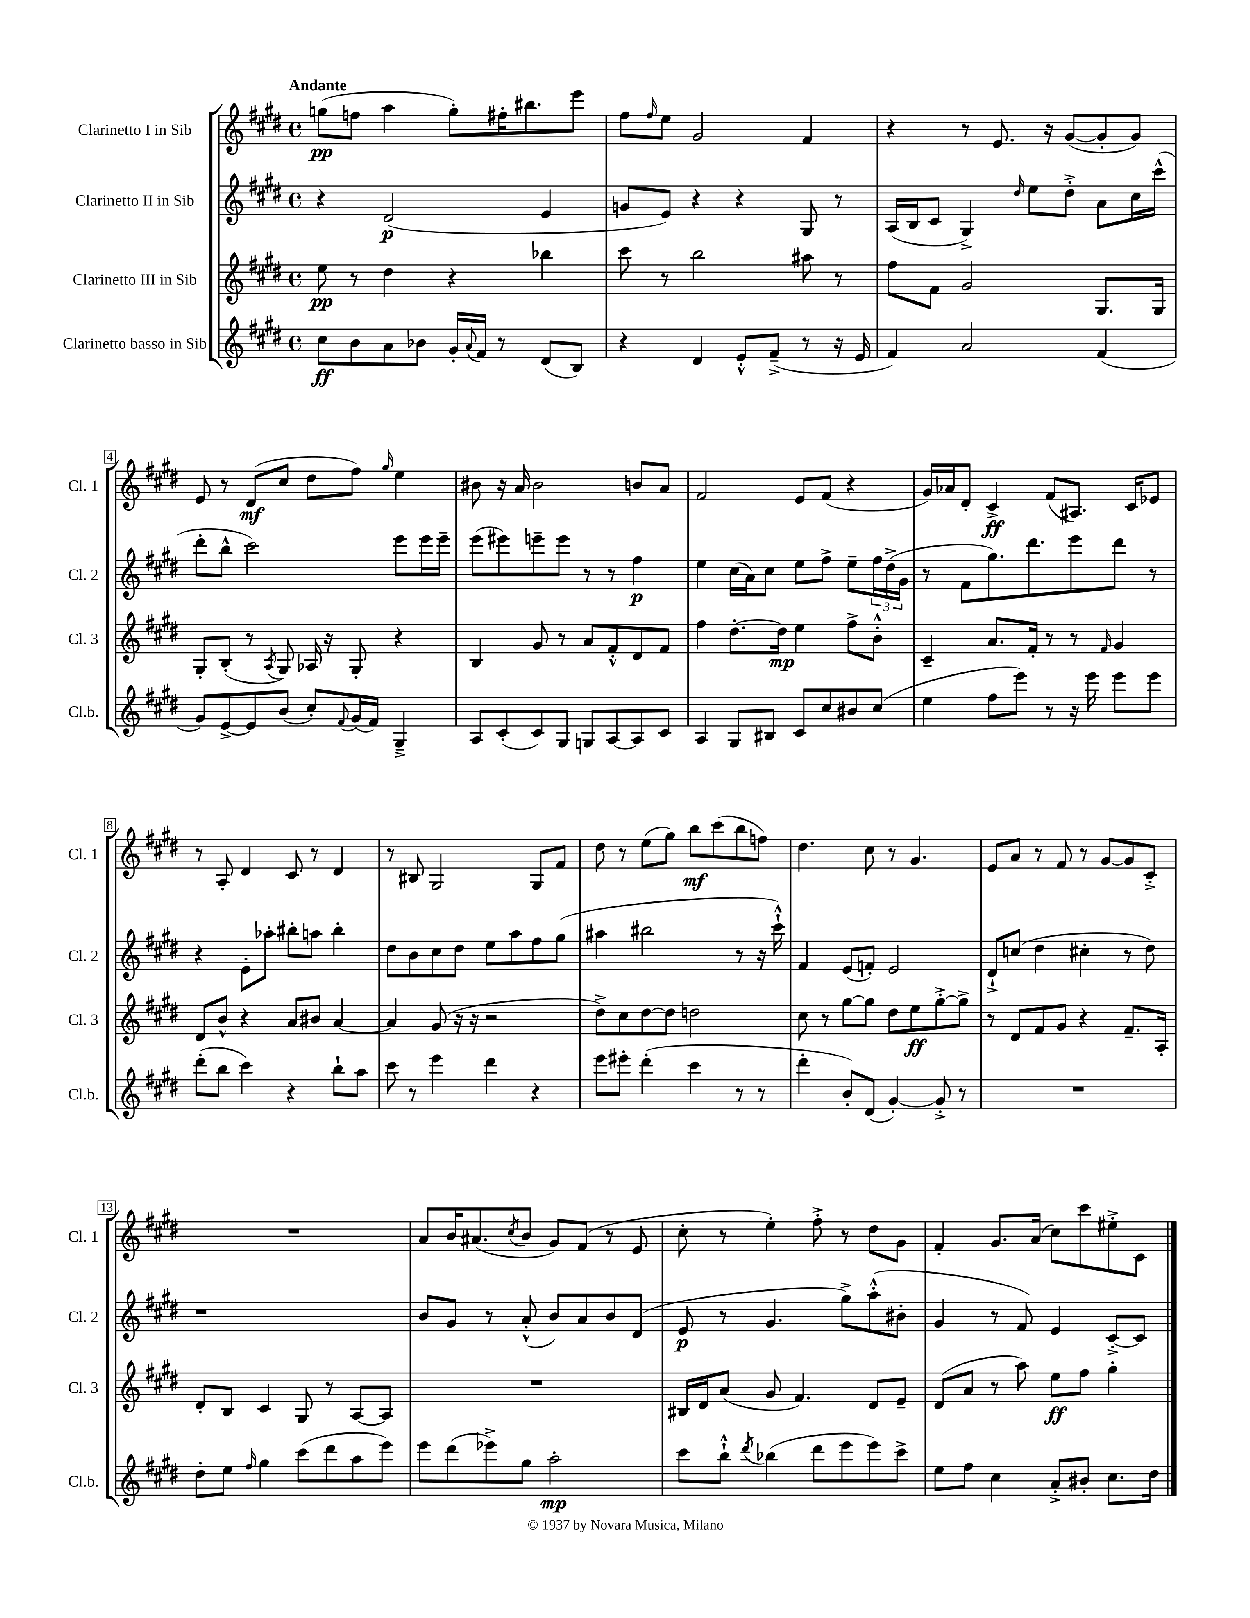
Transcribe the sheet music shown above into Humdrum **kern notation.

**kern	**kern	**kern	**kern
*staff4	*staff3	*staff2	*staff1
*clefG2	*clefG2	*clefG2	*clefG2
*k[f#c#g#d#]	*k[f#c#g#d#]	*k[f#c#g#d#]	*k[f#c#g#d#]
*M4/4	*M4/4	*M4/4	*M4/4
*met(c)	*met(c)	*met(c)	*met(c)
8cc#\L	8ee\	4r	(8gg\L
8b\	8r	.	8ff\J
8a\	4dd#\	(2d#/	4aa\
8b-\J	.	.	.
16g#'/LL	4r	.	8gg'\L)
8qqa/	.	.	.
16f#/JJ	.	.	.
8r	.	.	16ff#'\K
.	.	.	8.bb#\
(8d#/L	4bb-\	4e/	.
8B/J)	.	.	8eee\J
=	=	=	=
4r	8ccc#\	8g/L	8ff#\L
.	.	.	16qqff#/
.	8r	8e/J)	8ee\J
4d#/	2bb\	4r	2g#/
8e'^^/L	.	4r	.
(8f#~^/J	.	.	.
8r	8aa#\	8G#/	4f#/
16r	8r	8r	.
16e/	.	.	.
=	=	=	=
4f#/)	8ff#\L	(16A/LL	4r
.	.	16B/J	.
.	8f#\J	8c#/J	.
2a/	2g#/	4G#^/)	8r
.	.	.	8.e/
.	.	16qqdd#/	.
.	.	8ee\L	.
.	.	.	16r
.	.	8dd#'^\J	([8g#/L
(4f#/	8.G#/L	8a\L	8g#'/]
.	.	16cc#\L	8g#/J)
.	16G#/Jk	(16ccc#^^\JJ	.
=	=	=	=
8g#/L)	8G#'/L	8ddd#'\L	8e/
[8e^/	(8B'/J	8bb^^\J	8r
8e/]	8r	2ccc#\)	(8d#/L
.	8qA/	.	.
(8b/J	8G#/)	.	8cc#/J
8cc#'/L)	16A-/	.	8dd#\L
.	16r	.	.
8qqf#/	.	.	.
(16g#/L	8G#'/	.	8ff#\J)
16f#/JJ)	.	.	.
.	.	.	16qqgg#/
4G#~^/	4r	8eee\L	4ee\
.	.	16eee\L	.
.	.	16eee~\JJ	.
=	=	=	=
8A/L	4B/	(8eee\L	8b#\
(8c#'/	.	8eee#\)	16r
.	.	.	16a/
8c#/)	8g#/	8eee~\	2b#\
8G#/J	8r	8eee\J	.
8G/L	8a/L	8r	.
[8A/	8f#'^^/	8r	.
8A/]	8d#/	4ff#\	8b/L
8c#/J	8f#/J	.	8a/J
=	=	=	=
4A/	4ff#\	4ee\	2f#/
8G#/L	[8.dd#'\L	(16cc#\LL	.
.	.	16a\J)	.
8B#/J	.	8cc#\J	.
.	16dd#\]Jk	.	.
8c#/L	4ee\	8ee\L	8e/L
8cc#/	.	8ff#^\J	(8f#/J
8b#/	8ff#^\L	8ee~\L	4r
(8cc#/J	8b'^^\J	24ff#\L	.
.	.	(24dd#^\	.
.	.	24g#\JJ	.
=	=	=	=
4ee\	4c#~/	8r	16g#/LL)
.	.	.	16a-/J
.	.	8f#\L	8d#'/J
8ff#\L	8.a/L	8.gg#\)	4c#^/
8eee\J)	.	.	.
.	16f#'/Jk	8.ddd#\	.
8r	8r	.	(8f#/L
16r	8r	8eee\	8.A#/J)
16eee\	.	.	.
.	16qqf#/	.	.
8eee\L	4g#/	8ddd#\J	.
.	.	.	16c#/LK
8eee\J	.	8r	8e-/J
=	=	=	=
(8ddd#'\L	8d#/L	4r	8r
8bb\J	8b^^/J	.	8A'/
4ccc#\)	4r	8e'\L	4d#/
.	.	8aa-'\J	.
4r	8a/L	8bb#'\L	8c#/
.	8b#/J	8aa\J	8r
8bb`\L	[4a/	4bb#'\	4d#/
8aa\J	.	.	.
=	=	=	=
8ccc#\	4a/]	8dd#\L	8r
8r	.	8b\	8B#/
4eee\	(8g#/	8cc#\	2G#/
.	16r	8dd#\J	.
.	16r	.	.
4ddd#\	2r	8ee\L	.
.	.	8aa\	.
4r	.	8ff#\	8G#/L
.	.	(8gg#\J	8f#/J
=	=	=	=
8eee\L	8dd#^\L)	4aa#\	8dd#\
8eee#'\J	8cc#\	.	8r
(4ddd#'\	[8dd#\	2bb#\	(8ee\L
.	8dd#\]J	.	8gg#\J)
4ccc#\	2dd\	.	8bb\L
.	.	.	(8ccc#\
8r	.	8r	8bb\
8r	.	16r	8ff\J)
.	.	16ccc#`^^\)	.
=	=	=	=
4ddd#'\	8cc#\	4f#/	4.dd#\
.	8r	.	.
8b'/L)	[8gg#\L	(8e/L	.
(8d#/J	8gg#\]J	8f'/J)	8cc#\
[4g#'/)	8dd#\L	2e/	8r
.	8ee\	.	4.g#/
8g#'^/]	[8gg#'^\	.	.
8r	8gg#^\]J	.	.
=	=	=	=
1r	8r	8d#`^/L	8e/L
.	8d#/L	(8cc/J	8a/J
.	8f#/	4dd#\	8r
.	8g#/J	.	8f#/
.	4r	4cc#'\	8r
.	.	.	[8g#/L
.	8.f#~/L	8r	8g#/]
.	.	8dd#\)	8c#'^/J
.	16A'/Jk	.	.
=	=	=	=
8dd#'\L	8d#'/L	1r	1r
8ee\J	8B/J	.	.
16qqff#/	.	.	.
4gg#\	4c#/	.	.
(8ccc#\L	8G#/	.	.
8ddd#\	8r	.	.
8aa\	[8A/L	.	.
8eee\J)	8A/]J	.	.
=	=	=	=
8eee\L	1r	8b/L	8a/L
(8ddd#\	.	8g#/J	16b/K
.	.	.	(8.a#/
8eee-^\)	.	8r	.
.	.	.	8qcc#/
8gg#\J	.	(8a'^^/	8b/J
2aa'\	.	8b/L)	8g#/L)
.	.	8a/	(8f#/J
.	.	8b/	8r
.	.	(8d#/J	8e/
=	=	=	=
8ccc#\L	16B#/LL	8e/	8cc#'\
.	16d#/J	.	.
8bb`^^\J	(8a/J	8r	8r
8qddd#/	.	.	.
(4bb-\	8g#/	4.g#/	4ee'\)
.	4.f#/)	.	.
8ddd#\L	.	.	8ff#'^\
8eee\	.	8gg#^\L)	8r
8eee\)	8d#/L	(8aa'^^\	8dd#\L
8ccc#^\J	8e~/J	8b#'\J	8g#\J
=	=	=	=
8ee\L	(8d#/L	4g#/	4f#'/
8ff#\J	8a/J	.	.
4cc#\	8r	8r	8.g#/L
.	8aa\)	8f#/)	.
.	.	.	(16a/Jk
8a'^/L	8ee\L	4e/	8cc#\L)
8b#'/J	8ff#\J	.	8ccc#\
8.cc#\L	4gg#'\	[8c#'^/L	8ee#'^\
.	.	8c#/]J	8c#\J
16dd#\Jk	.	.	.
==	==	==	==
*-	*-	*-	*-
